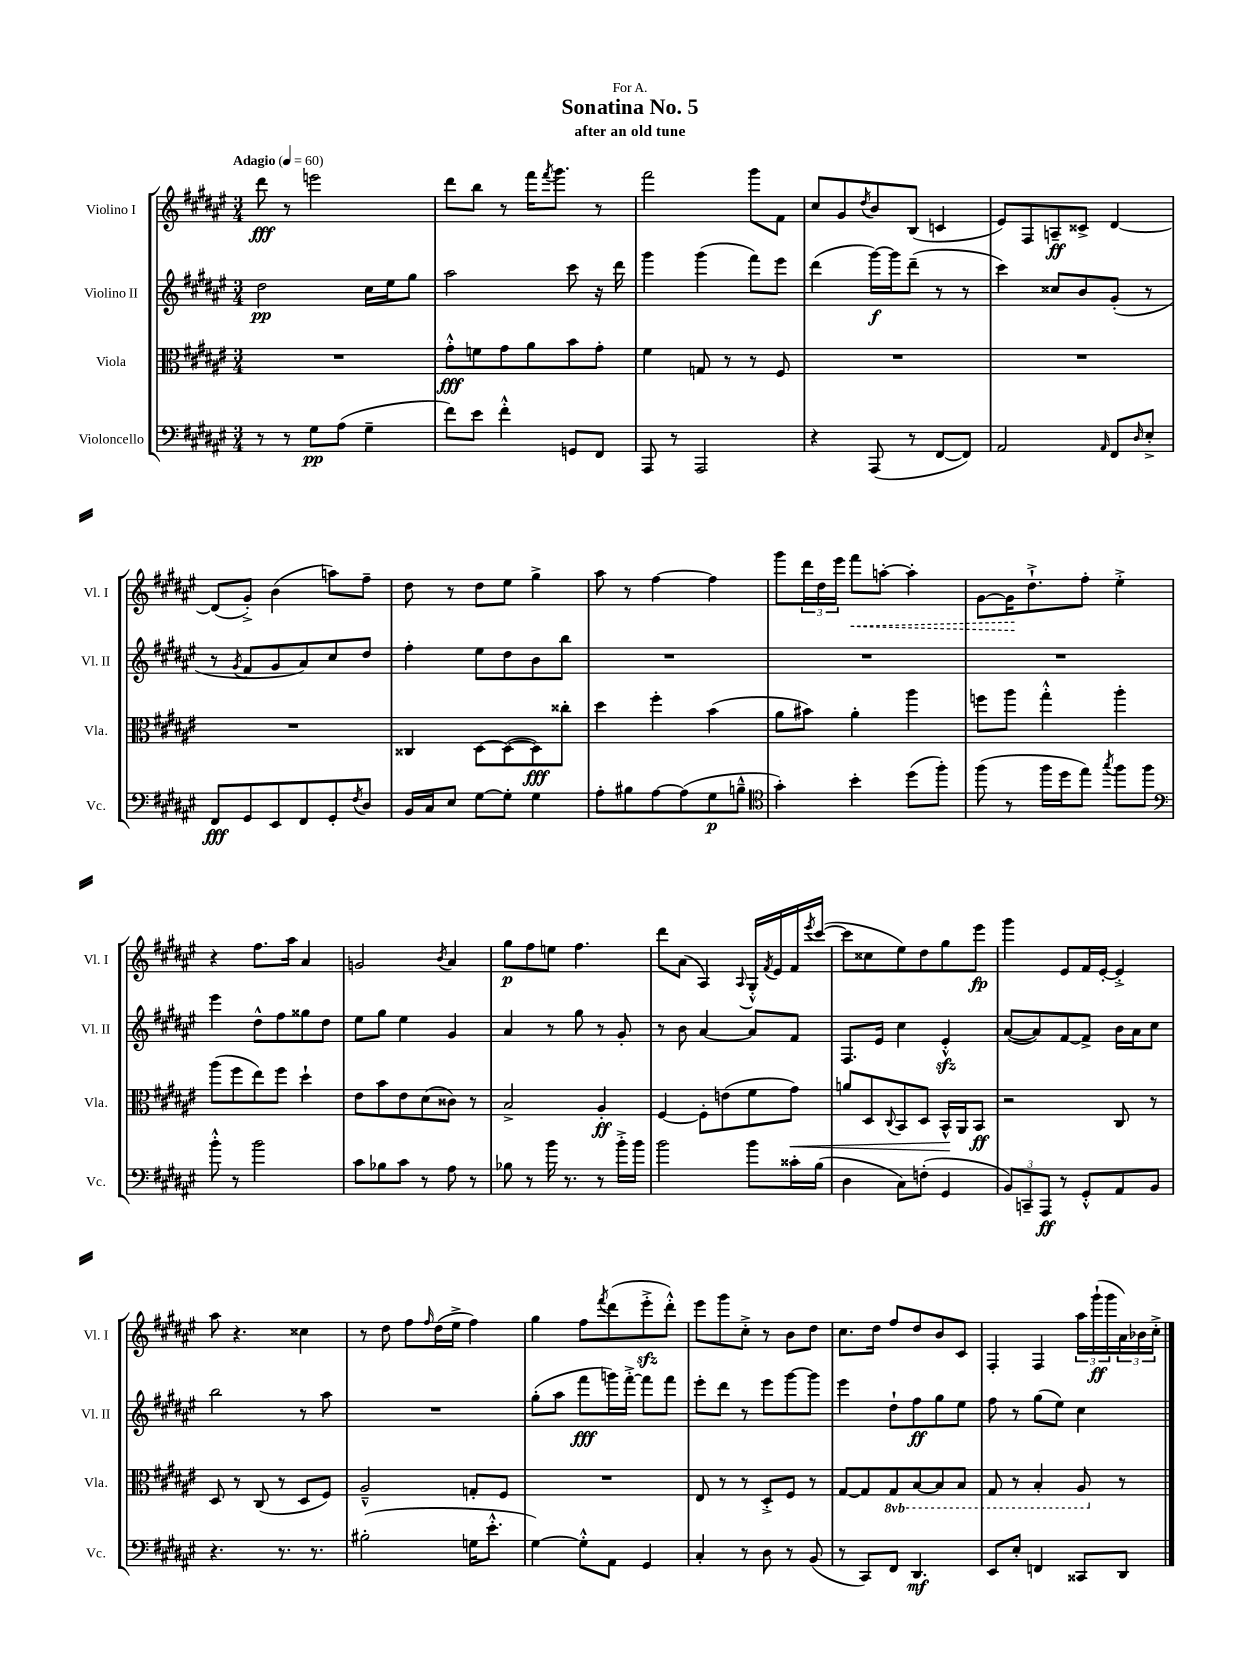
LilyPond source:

\header { title = "Sonatina No. 5" subtitle = "after an old tune" dedication = "For A." }
<<
\new StaffGroup <<
\new Staff = "s0" \with { instrumentName = "Violino I" shortInstrumentName = "Vl. I" } {
    \clef treble \key fis \major \numericTimeSignature \time 3/4 \tempo "Adagio" 4 = 60
    dis'''8\fff r8 e'''2 |
    dis'''8 b''8 r8 fis'''16 \acciaccatura { fis'''8 } gis'''8. r8 |
    fis'''2 gis'''8 fis'8 |
    cis''8 gis'8 \acciaccatura { dis''8 } b'8 b8( c'4 |
    eis'8) fis8 a8--\ff cisis'8-> dis'4~ |
    dis'8( gis'8-.->) b'4( a''8) fis''8-- |
    dis''8 r8 dis''8 eis''8 gis''4-> |
    ais''8 r8 fis''4~ fis''4 |
    gis'''8 \tuplet 3/2 { dis'''16 dis''16 eis'''16 } \once \override Hairpin.style = #'dashed-line fis'''8\< a''8~-. a''4-. |
    gis'8~ gis'16\! dis''8.-!-> fis''8-. eis''4-.-> |
    r4 fis''8. ais''16 ais'4 |
    g'2 \acciaccatura { b'8 } ais'4 |
    gis''8\p fis''8 e''8 fis''4. |
    dis'''8 ais'8( ais4) \appoggiatura { ais8 } gis16-.-^ \acciaccatura { fis'8 } eis'16 fis'16 \acciaccatura { eis'''8 } cis'''16~( |
    cis'''8 cisis''8 eis''8) dis''8 gis''8 eis'''8\fp |
    gis'''4 eis'8 fis'16 eis'16~-. eis'4-.-> |
    ais''8 r4. cisis''4 |
    r8 dis''8 fis''8 \grace { fis''16 } dis''16( eis''16-> fis''4) |
    gis''4 fis''8 \acciaccatura { fis'''8 } dis'''8( eis'''8-.->\sfz dis'''8-.-^) |
    eis'''8 gis'''8 cis''8-.-> r8 b'8 dis''8 |
    cis''8. dis''16 fis''8 dis''8 b'8 cis'8 |
    fis4-. fis4 \tuplet 3/2 { ais''16 gis'''16-!\ff( gis'''16 } \tuplet 3/2 { ais'16) bes'16 cis''16-.-> } \bar "|." |
}
\new Staff = "s1" \with { instrumentName = "Violino II" shortInstrumentName = "Vl. II" } {
    \clef treble \key fis \major \numericTimeSignature \time 3/4
    dis''2\pp cis''16 eis''16 gis''8 |
    ais''2 cis'''8 r16 dis'''16 |
    gis'''4 gis'''4( fis'''8) eis'''8 |
    dis'''4( gis'''16~\f) gis'''16 dis'''8--( r8 r8 |
    cis'''4) cisis''8 b'8 gis'8-.( r8 |
    r8 \acciaccatura { gis'8 } fis'8 gis'8 ais'8) cis''8 dis''8 |
    fis''4-. eis''8 dis''8 b'8 b''8 |
    R2. |
    R2. |
    R2. |
    eis'''4 dis''8-^ fis''8 gisis''8 dis''8 |
    eis''8 gis''8 eis''4 gis'4 |
    ais'4 r8 gis''8 r8 gis'8-. |
    r8 b'8 ais'4~ ais'8 fis'8 |
    fis8. eis'16 cis''4 eis'4-.-^\sfz |
    ais'8~( ais'8) fis'8~ fis'8-> b'16 ais'16 cis''8 |
    b''2 r8 ais''8 |
    R2. |
    gis''8-.( ais''8 fis'''8\fff g'''16) fis'''16~-.-> fis'''8 fis'''8 |
    eis'''8-. dis'''8 r8 eis'''8 gis'''8~ gis'''8 |
    eis'''4 dis''8-! fis''8\ff gis''8 eis''8 |
    fis''8 r8 gis''8( eis''8) cis''4 \bar "|." |
}
\new Staff = "s2" \with { instrumentName = "Viola" shortInstrumentName = "Vla." } {
    \clef alto \key fis \major \numericTimeSignature \time 3/4 \set Staff.ottavationMarkups = #ottavation-simple-ordinals
    R2. |
    gis'8-.-^\fff f'8 gis'8 ais'8 b'8 gis'8-. |
    fis'4 g8 r8 r8 fis8 |
    R2. |
    R2. |
    R2. |
    cisis4 dis8~ dis8~( dis8\fff) cisis''8-. |
    dis''4 fis''4-. b'4( |
    ais'8 bis'8) ais'4-. ais''4 |
    f''8 ais''8 gis''4-.-^ ais''4-. |
    ais''8( fis''8 eis''8) fis''8 dis''4-! |
    eis'8 b'8 eis'8 dis'8( cisis'8) r8 |
    b2-> ais4-.\ff |
    fis4~ fis8-. e'8( fis'8 gis'8\<) |
    a'8 dis8 \appoggiatura { cis8 } b,8 dis8 b,16-^\! ais,16 b,8\ff |
    r2 cis8 r8 |
    dis8 r8 cis8( r8 dis8 fis8) |
    ais2---^ g8-. fis8 |
    R2. |
    eis8 r8 r8 dis8-.-> fis8 r8 |
    gis8~ gis8 \ottava #-1 gis,8 b,8~ b,8 b,8 |
    gis,8 r8 b,4-. ais,8 \ottava #0 r8 \bar "|." |
}
\new Staff = "s3" \with { instrumentName = "Violoncello" shortInstrumentName = "Vc." } {
    \clef bass \key fis \major \numericTimeSignature \time 3/4
    r8 r8 gis8\pp ais8( gis4-- |
    fis'8) eis'8 fis'4-.-^ g,8 fis,8 |
    ais,,8 r8 ais,,2 |
    r4 ais,,8( r8 fis,8~ fis,8) |
    ais,2 \grace { ais,16 } fis,8 \grace { dis16 } eis8-.-> |
    fis,8\fff gis,8 eis,8 fis,8 gis,8-. \acciaccatura { fis8 } dis8 |
    b,16 cis16 eis8 gis8~ gis8-. gis4 |
    ais8-. bis8 ais8~ ais8( gis8\p b8---^ |
    \clef tenor gis'4-.) b'4-. dis''8( fis''8-.) |
    fis''8( r8 fis''16 dis''16 eis''8) \acciaccatura { gis''8 } fis''8 fis''8 |
    \clef bass b'8-.-^ r8 b'2 |
    cis'8 bes8 cis'8 r8 ais8 r8 |
    bes8 r8 b'16 r8. r8 b'16-.-> b'16 |
    b'2 b'8 cisis'16-. b16( |
    dis4 cis8) f8-.( gis,4 |
    \tuplet 3/2 { b,8) c,8-- ais,,8\ff } r8 gis,8-.-^ ais,8 b,8 |
    r4. r8. r8. |
    bis2-.( g16 eis'8.-.-^ |
    gis4~) gis8-.-^ ais,8 gis,4 |
    cis4-. r8 dis8 r8 b,8( |
    r8 cis,8) fis,8 dis,4.\mf |
    eis,8 eis8-. f,4 cisis,8 dis,8 \bar "|." |
}
>>
>>
\layout { \context { \Score \remove "Bar_number_engraver" } }
